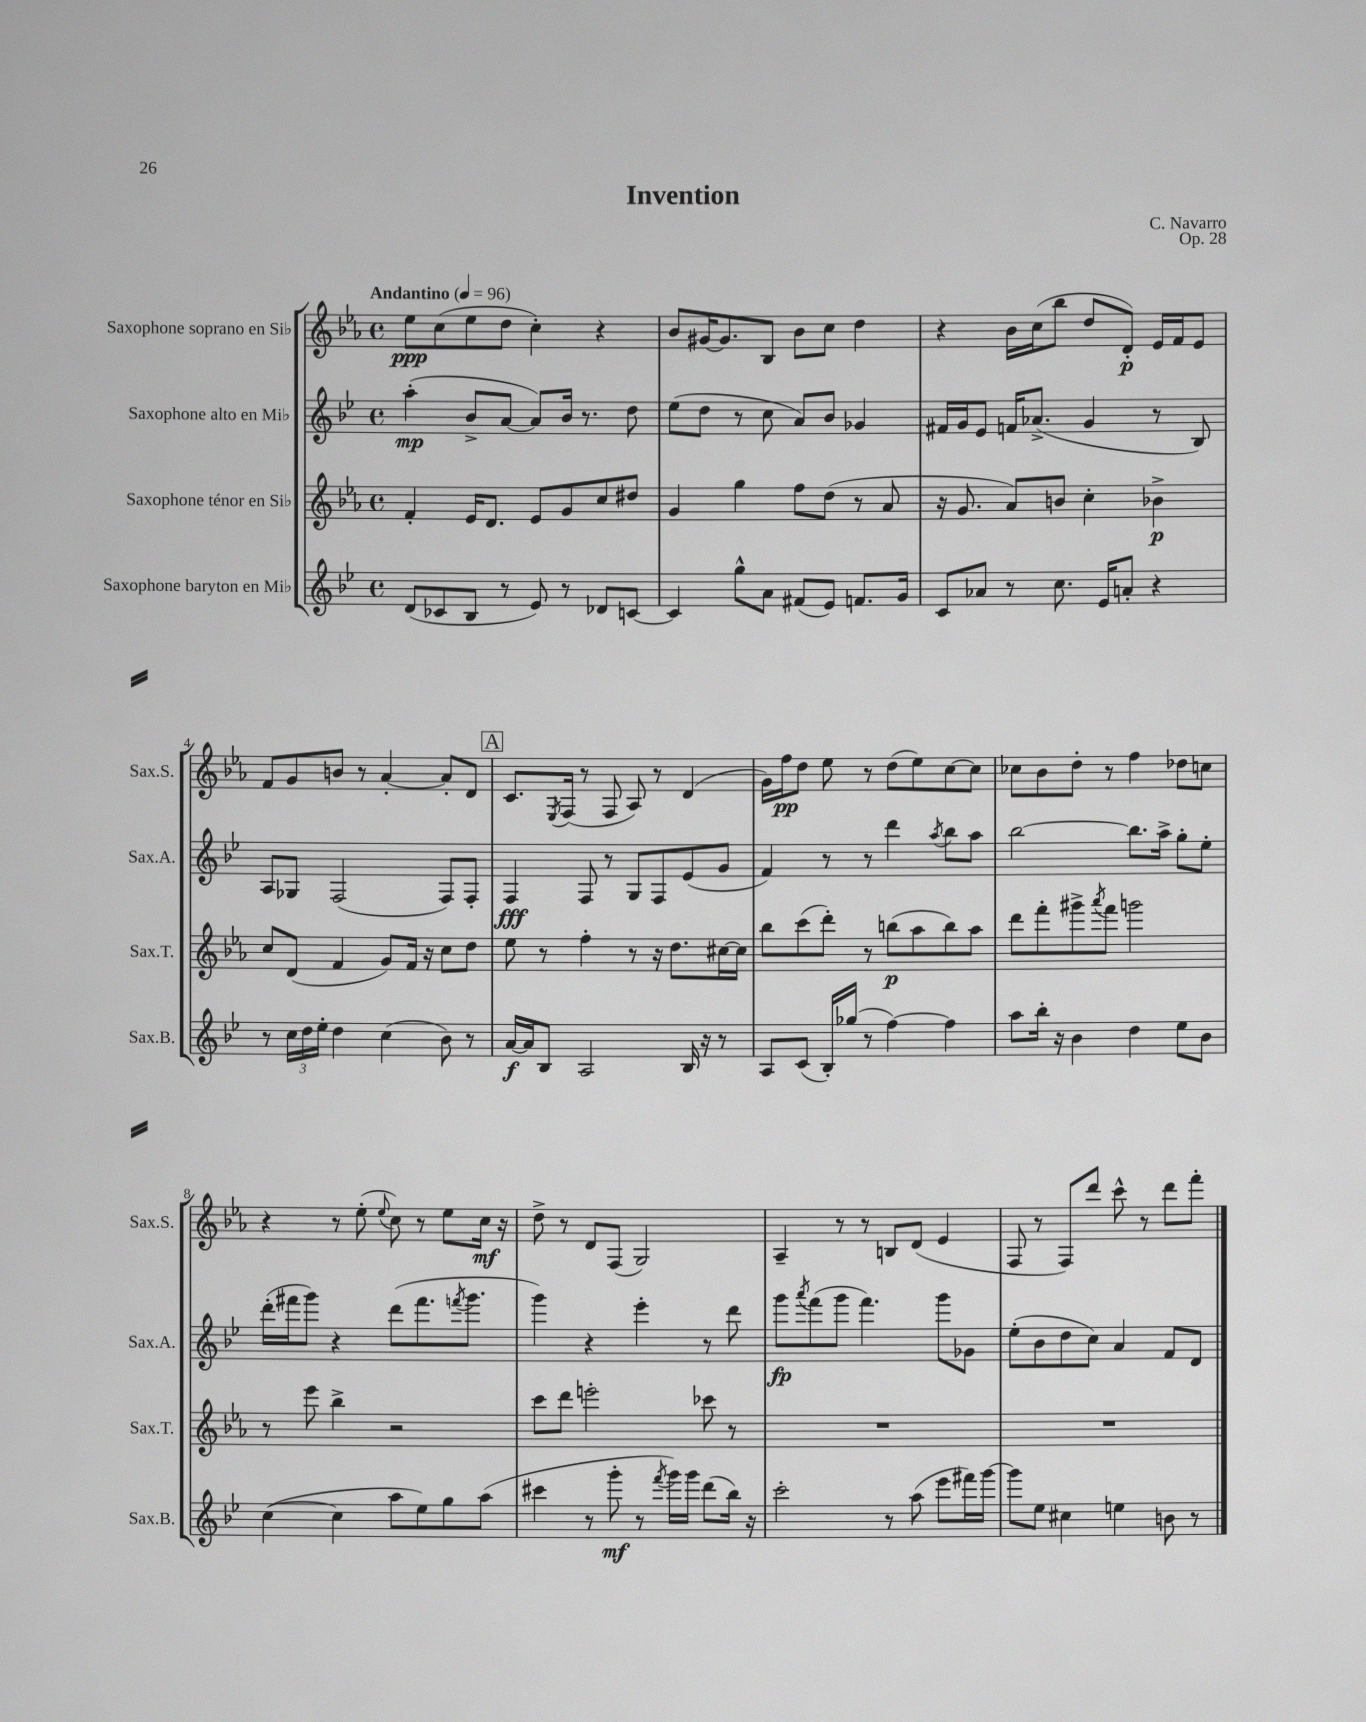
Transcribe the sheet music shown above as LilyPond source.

\header { title = "Invention" composer = "C. Navarro" opus = "Op. 28" }
<<
\new StaffGroup <<
\new Staff = "s0" \with { instrumentName = "Saxophone soprano en Sib" shortInstrumentName = "Sax.S." } {
    \clef treble \key ees \major \defaultTimeSignature \time 4/4 \tempo "Andantino" 4 = 96
    ees''8\ppp c''8( ees''8 d''8 c''4-.) r4 |
    bes'8 gis'16~ gis'8. bes8 bes'8 c''8 d''4 |
    r4 bes'16 c''16( bes''8 d''8 d'8-.\p) ees'16 f'16 ees'8 |
    f'8 g'8 b'8 r8 aes'4~-. aes'8-. d'8 |
    \mark \markup { \box "A" } c'8. \acciaccatura { ees8 } f16( r8 f8 aes8) r8 d'4( |
    g'16) f''16\pp d''8 ees''8 r8 d''8( ees''8) c''8~ c''8 |
    ces''8 bes'8 d''8-. r8 f''4 des''8 c''8 |
    r4 r8 ees''8-.( \appoggiatura { ees''8 } c''8) r8 ees''8 c''16\mf r16 |
    d''8-> r8 d'8 f8( g2) |
    aes4-- r8 r8 b8 d'8( ees'4 |
    f8 r8 f8) d'''8 c'''8-^ r8 d'''8 f'''8-. \bar "|." |
}
\new Staff = "s1" \with { instrumentName = "Saxophone alto en Mib" shortInstrumentName = "Sax.A." } {
    \clef treble \key bes \major \defaultTimeSignature \time 4/4
    a''4-.\mp( bes'8-> a'8~ a'8) bes'16 r8. d''8 |
    ees''8( d''8 r8 c''8 a'8) bes'8 ges'4 |
    fis'16 g'16 ees'8 f'16 aes'8.->( g'4 r8 bes8) |
    a8 ges8 f2( f8) f8-. |
    \mark \markup { \box "A" } f4\fff f8 r8 g8 f8 ees'8( g'8 |
    f'4) r8 r8 d'''4 \acciaccatura { a''8 } bes''8 a''8 |
    bes''2~ bes''8. a''16-> g''8-. ees''8-. |
    d'''16-.( fis'''16 g'''8) r4 d'''8( fis'''8. \acciaccatura { f'''8 } g'''8. |
    g'''4) r4 ees'''4-. r8 d'''8 |
    g'''8\fp \acciaccatura { a'''8 } f'''8( g'''8 f'''4.) g'''8 ges'8 |
    ees''8-.( bes'8 d''8 c''8) a'4 f'8 d'8 \bar "|." |
}
\new Staff = "s2" \with { instrumentName = "Saxophone ténor en Sib" shortInstrumentName = "Sax.T." } {
    \clef treble \key ees \major \defaultTimeSignature \time 4/4
    f'4-. ees'16 d'8. ees'8 g'8 c''8 dis''8 |
    g'4 g''4 f''8 d''8( r8 aes'8 |
    r16 g'8. aes'8) b'8 c''4-. bes'4->\p |
    c''8 d'8( f'4 g'8) f'16 r16 c''8 d''8 |
    \mark \markup { \box "A" } ees''8 r8 f''4-. r8 r16 d''8. cis''16~ cis''16 |
    bes''8 c'''8( d'''8-.) r8 b''8\p( aes''8 b''8) aes''8 |
    d'''8 f'''8-. gis'''8-> \acciaccatura { aes'''8 } f'''8 g'''2 |
    r8 ees'''8 bes''4-> r2 |
    c'''8 d'''8 e'''2-. ces'''8 r8 |
    R1 |
    R1 \bar "|." |
}
\new Staff = "s3" \with { instrumentName = "Saxophone baryton en Mib" shortInstrumentName = "Sax.B." } {
    \clef treble \key bes \major \defaultTimeSignature \time 4/4
    d'8( ces'8 bes8 r8 ees'8) r8 des'8 c'8~ |
    c'4 g''8-^ a'8 fis'8( ees'8) f'8. g'16 |
    c'8 aes'8 r8 c''8. ees'16 a'8-. r4 |
    r8 \tuplet 3/2 { c''16 d''16 ees''16-. } d''4 c''4( bes'8) r8 |
    \mark \markup { \box "A" } a'16~\f a'16 bes8 a2 bes16 r16 r8 |
    a8 c'8( bes16-.) ges''16( r8 f''4~) f''4 |
    a''8 bes''16-. r16 bes'4 d''4 ees''8 bes'8 |
    c''4~( c''4 a''8 ees''8) g''8 a''8( |
    cis'''4 r8 g'''8-.\mf r8 \acciaccatura { f'''8 } g'''16) g'''16 d'''8( bes''16) r16 |
    c'''2-. r8 a''8( ees'''8 fis'''16) g'''16~ |
    g'''8 ees''8 cis''4 e''4 b'8 r8 \bar "|." |
}
>>
>>
